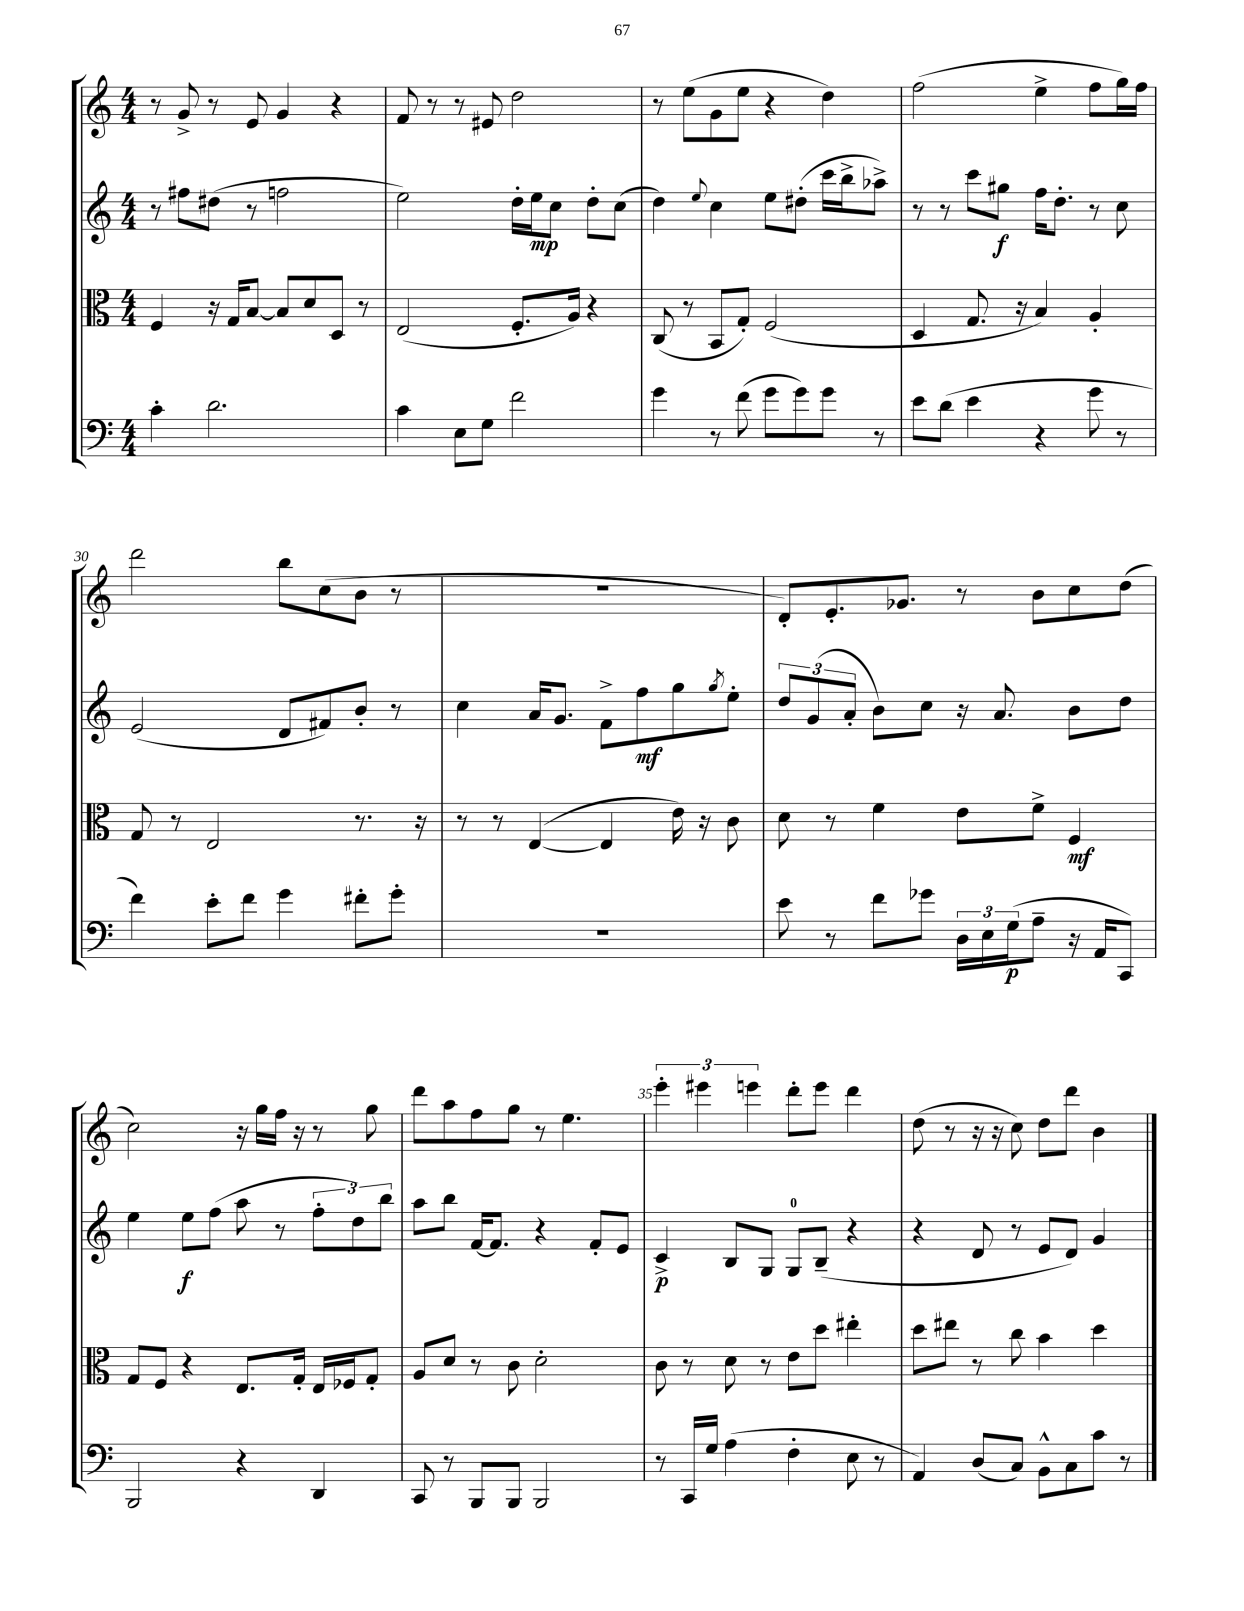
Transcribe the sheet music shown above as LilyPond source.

<<
\new StaffGroup <<
\new Staff = "s0" {
    \clef treble \key c \major \numericTimeSignature \time 4/4
    r8 g'8-> r8 e'8 g'4 r4 |
    f'8 r8 r8 eis'8 d''2 |
    r8 e''8( g'8 e''8 r4 d''4) |
    f''2( e''4-> f''8 g''16) f''16 |
    d'''2 b''8 c''8( b'8 r8 |
    r1 |
    d'8-.) e'8.-. ges'8. r8 b'8 c''8 d''8( |
    c''2) r16 g''16 f''16 r16 r8 g''8 |
    d'''8 a''8 f''8 g''8 r8 e''4. |
    \tuplet 3/2 { e'''4-. eis'''4 e'''4 } d'''8-. e'''8 d'''4 |
    d''8( r8 r16 r16 c''8) d''8 d'''8 b'4 \bar "|." |
}
\new Staff = "s1" {
    \clef treble \key c \major \numericTimeSignature \time 4/4
    r8 fis''8 dis''8( r8 f''2 |
    e''2) d''16-. e''16\mp c''8 d''8-. c''8( |
    d''4) \appoggiatura { e''8 } c''4 e''8 dis''8-.( c'''16 b''16-> aes''8->) |
    r8 r8 c'''8 gis''8\f f''16 d''8.-. r8 c''8 |
    e'2( d'8 fis'8) b'8-. r8 |
    c''4 a'16 g'8. f'8-> f''8\mf g''8 \acciaccatura { g''8 } e''8-. |
    \tuplet 3/2 { d''8 g'8( a'8-. } b'8) c''8 r16 a'8. b'8 d''8 |
    e''4 e''8\f f''8( a''8 r8 \tuplet 3/2 { f''8-. d''8) b''8 } |
    a''8 b''8 f'16~ f'8. r4 f'8-. e'8 |
    c'4->\p b8 g8 g8-0 b8--( r4 |
    r4 d'8 r8 e'8 d'8) g'4 \bar "|." |
}
\new Staff = "s2" {
    \clef alto \key c \major \numericTimeSignature \time 4/4
    f4 r16 g16 b8~ b8 d'8 d8 r8 |
    e2( f8.-. a16) r4 |
    c8( r8 b,8 g8-.) f2( |
    d4 g8. r16 b4) a4-. |
    g8 r8 e2 r8. r16 |
    r8 r8 e4~( e4 e'16) r16 c'8 |
    d'8 r8 f'4 e'8 f'8-> f4\mf |
    g8 f8 r4 e8. g16-. e16 fes16 g8-. |
    a8 d'8 r8 c'8 d'2-. |
    c'8 r8 d'8 r8 e'8 d''8 eis''4-. |
    d''8 eis''8 r8 c''8 b'4 d''4 \bar "|." |
}
\new Staff = "s3" {
    \clef bass \key c \major \numericTimeSignature \time 4/4
    c'4-. d'2. |
    c'4 e8 g8 f'2 |
    g'4 r8 f'8( g'8 g'8) g'8 r8 |
    e'8 d'8( e'4 r4 g'8 r8 |
    f'4) e'8-. f'8 g'4 fis'8-. g'8-. |
    R1 |
    e'8 r8 f'8 ges'8 \tuplet 3/2 { d16 e16 g16\p( } a8-- r16 a,16 c,8) |
    b,,2 r4 d,4 |
    c,8 r8 b,,8 b,,8 b,,2 |
    r8 c,16 g16 a4( f4-. e8 r8 |
    a,4) d8( c8) b,8-^ c8 c'8 r8 \bar "|." |
}
>>
>>
\layout { \context { \Score currentBarNumber = #26 \override BarNumber.break-visibility = ##(#f #t #t) barNumberVisibility = #(every-nth-bar-number-visible 5) } }
